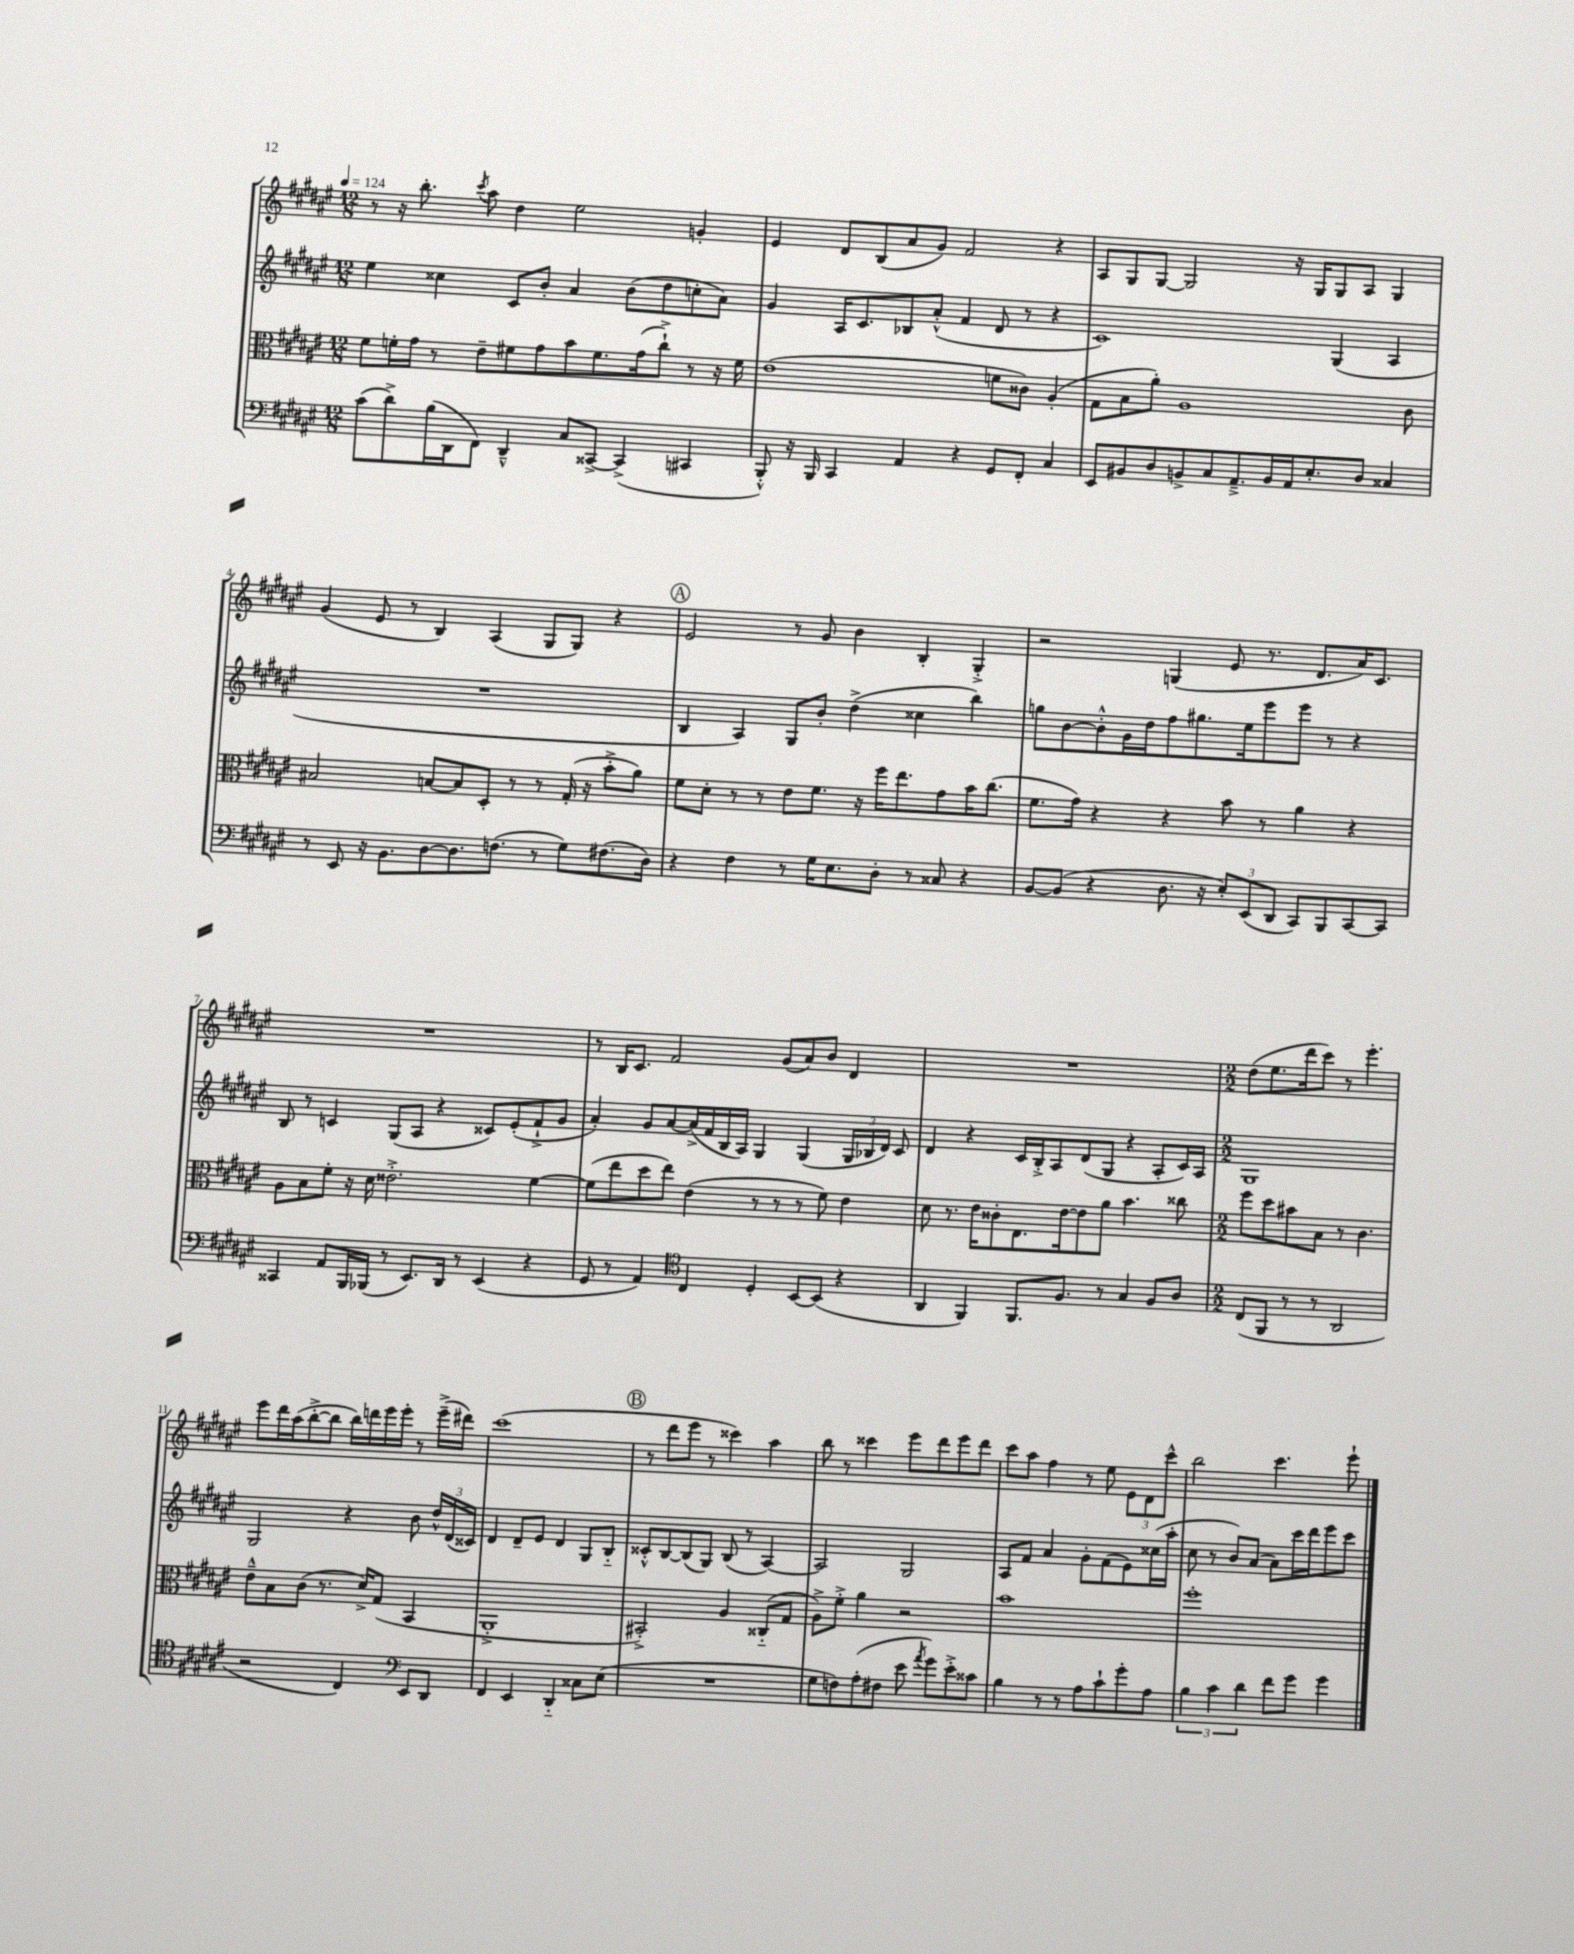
<<
\new StaffGroup <<
\new Staff = "s0" {
    \clef treble \key fis \major \numericTimeSignature \time 12/8 \tempo 4 = 124
    \autoBeamOff r8 r16 b''8.-. \acciaccatura { cis'''8 } ais''8 dis''4 eis''2 g'4-. |
    eis'4 dis'8[ b8( ais'8 gis'8]) fis'2 r4 |
    ais8[ gis8 gis8]~ gis2 r16 gis16[ gis8 ais8] gis4 |
    gis'4( eis'8 r8 b4) ais4( gis8[ gis8]) r4 |
    \mark \markup { \circle "A" } eis'2 r8 gis'8 b'4 b4-. gis4-.-> |
    r2 g4( eis'8 r8. dis'8.[ ais'16) cis'8.] |
    R1. |
    r8 b16[ cis'8.] fis'2 gis'8[( ais'8) b'8] dis'4 |
    R1. |
    \numericTimeSignature \time 2/2 dis''8[( eis''8. dis'''16 cis'''8]) r8 eis'''4.-. |
    eis'''8[ dis'''16 ais''16( b''8~-.-> b''8] b''16[) d'''16 eis'''16 eis'''16]-. r8 eis'''16[--->( dis'''16]) |
    cis'''1( |
    \mark \markup { \circle "B" } r8 dis'''8[ eis'''8] r8 cisis'''4) ais''4 |
    b''8 r8 cisis'''4 eis'''8[ dis'''8 eis'''8 dis'''8] |
    cis'''8[ ais''8] fis''4 r8 eis''8 \tuplet 3/2 { eis'8[ dis'8 cis'''8]-^ } |
    b''2 cis'''4. eis'''8-! \bar "|." |
}
\new Staff = "s1" {
    \clef treble \key fis \major \numericTimeSignature \time 12/8
    \autoBeamOff eis''4 cisis''4 cis'8[ b'8]-. ais'4 b'8[( dis''8 c''8-. ais'8]) |
    gis'4 ais16[ cis'8. bes8 ais'8]-.-^( fis'4 dis'8 r8 r4 |
    cis'1) gis4( ais4 |
    R1. |
    \mark \markup { \circle "A" } b4 ais4) gis8[ b'8]-. dis''4->( cisis''4 b''4) |
    g''8[ b'8~ b'8-.-^ gis'16 dis''16 fis''8 gis''8. eis''16 eis'''8 eis'''8] r8 r4 |
    b8 r8 c'4 gis8[( ais8] r4 cisis'8[) eis'8-.( fis'8-!-> gis'8] |
    ais'4-.) gis'8[ ais'8~ ais'16->( fis'16 b16 ais16]) gis4 gis4( \tuplet 3/2 { gis16[ bes16 dis'16]) } cis'8 |
    dis'4 r4 cis'16[ b16-.-> ais8 dis'8( gis8] r4 ais8[-. cis'16) ais16] |
    \numericTimeSignature \time 2/2 gis1 |
    gis2 r4 b'8 \tuplet 3/2 { dis''16[-^ dis'16( cisis'16]) } |
    dis'4 dis'8[-- eis'8] dis'4 gis8[ b8]-_ |
    \mark \markup { \circle "B" } cisis'8[-.-^ b8~ b8( gis8]) b8( r8 ais4~) |
    ais2 gis2 |
    ais8[ fis'8] ais'4 gis'8[-. fis'8( eis'8) cisis''16( ais''16]-. |
    cis''8 r8 b'8[) ais'8]( ais'8[) cis'''16 dis'''16 eis'''8 cis'''8] \bar "|." |
}
\new Staff = "s2" {
    \clef alto \key fis \major \numericTimeSignature \time 12/8
    \autoBeamOff fis'8[ f'16-. gis'16] r8 eis'8[-- fis'8 gis'8 b'8 fis'8. gis'16( cis''8]-!->) r8 r16 fis'16 |
    eis'1( f'8[ cisis'8]) ais4-.( |
    gis8[ b8 ais'8]-.) ais1 cis'8 |
    bis2 b8[~ b8 dis8]-. r8 r8 gis16-.( r16 b'8[-.-> ais'8]) |
    \mark \markup { \circle "A" } fis'8[ dis'8]-. r8 r8 eis'8[ fis'8.] r16 fis''16[ eis''8. gis'8 b'16 cis''8.]( |
    fis'8.[ gis'16]) r4 r4 b'8 r8 ais'4 r4 |
    ais8[ b8 fis'8]-. r16 dis'16 eisis'2.-.-> fis'4~ |
    fis'8[( eis''8 dis''8 eis''8]) eis'4( r8 r8 r8 fis'8) eis'4 |
    dis'8 r8. eis'16[ cisis'8-. eis8. eis'16~ eis'8 ais'8] b'4. cisis''8 |
    \numericTimeSignature \time 2/2 fis''8[ dis''8 bis'8 b8] r8 cis'4. |
    eis'8[---^ b8 cis'8]( r8. dis'16[->) gis8]( b,4 |
    ais,1-.-> |
    \mark \markup { \circle "B" } bis,2-.->) ais4 cisis8[-_( gis8] |
    ais8[->) fis'8]-.-> ais'4 r2 |
    b'1 |
    fis''1-. \bar "|." |
}
\new Staff = "s3" {
    \clef bass \key fis \major \numericTimeSignature \time 12/8
    \autoBeamOff cis'8[( dis'8->) b16( dis,16 fis,8]) dis,4---^ cis8[ cisis,8]~-> cisis,4->( cis,4 |
    b,,8-.-^) r16 b,,16 cis,4 ais,4 r4 gis,8[ fis,8]-. cis4 |
    eis,8[ bis,8 dis8 b,8-> cis8 ais,8.---> b,16 ais,16 eis8.-. dis8] cisis4 |
    r8 eis,8 r16 b,8.[ dis8~ dis8. f8.]( r8 gis8[) fis8.( dis16]) |
    \mark \markup { \circle "A" } r4 fis4 r8 gis16[ eis8. dis8]-. r8 cisis8 r4 |
    b,8[~ b,8]( r4 dis8. r16 \tuplet 3/2 { eis8[-.) eis,8( dis,8] } cis,8[) b,,8 cis,8~ cis,8] |
    cisis,4 ais,8[ b,,16 bes,,16]( r8 eis,8.[) dis,16] r8 eis,4( r4 |
    gis,8 r8 ais,4) \clef tenor cis4 dis4-. b,8[~ b,8]( r4 |
    ais,4 fis,4) fis,8.[ fis8.] r8 gis4 fis8[ ais8] |
    \numericTimeSignature \time 2/2 cis8[( fis,8] r8 r8 ais,2 |
    r2 cis4) \clef bass eis,8[ dis,8] |
    fis,4 eis,4 dis,4-_ cisis8[ eis8]( |
    \mark \markup { \circle "B" } R1 |
    gis8[ f8) ais8-.( fis8] eis'8 \acciaccatura { ais'8 } gis'8[) eis'8-.-> cisis'8] |
    b4 r8 r8 ais8[ cis'8-! gis'8-. ais8] |
    \tuplet 3/2 { b4 cis'4 dis'4 } fis'8[ gis'8] gis'4 \bar "|." |
}
>>
>>
